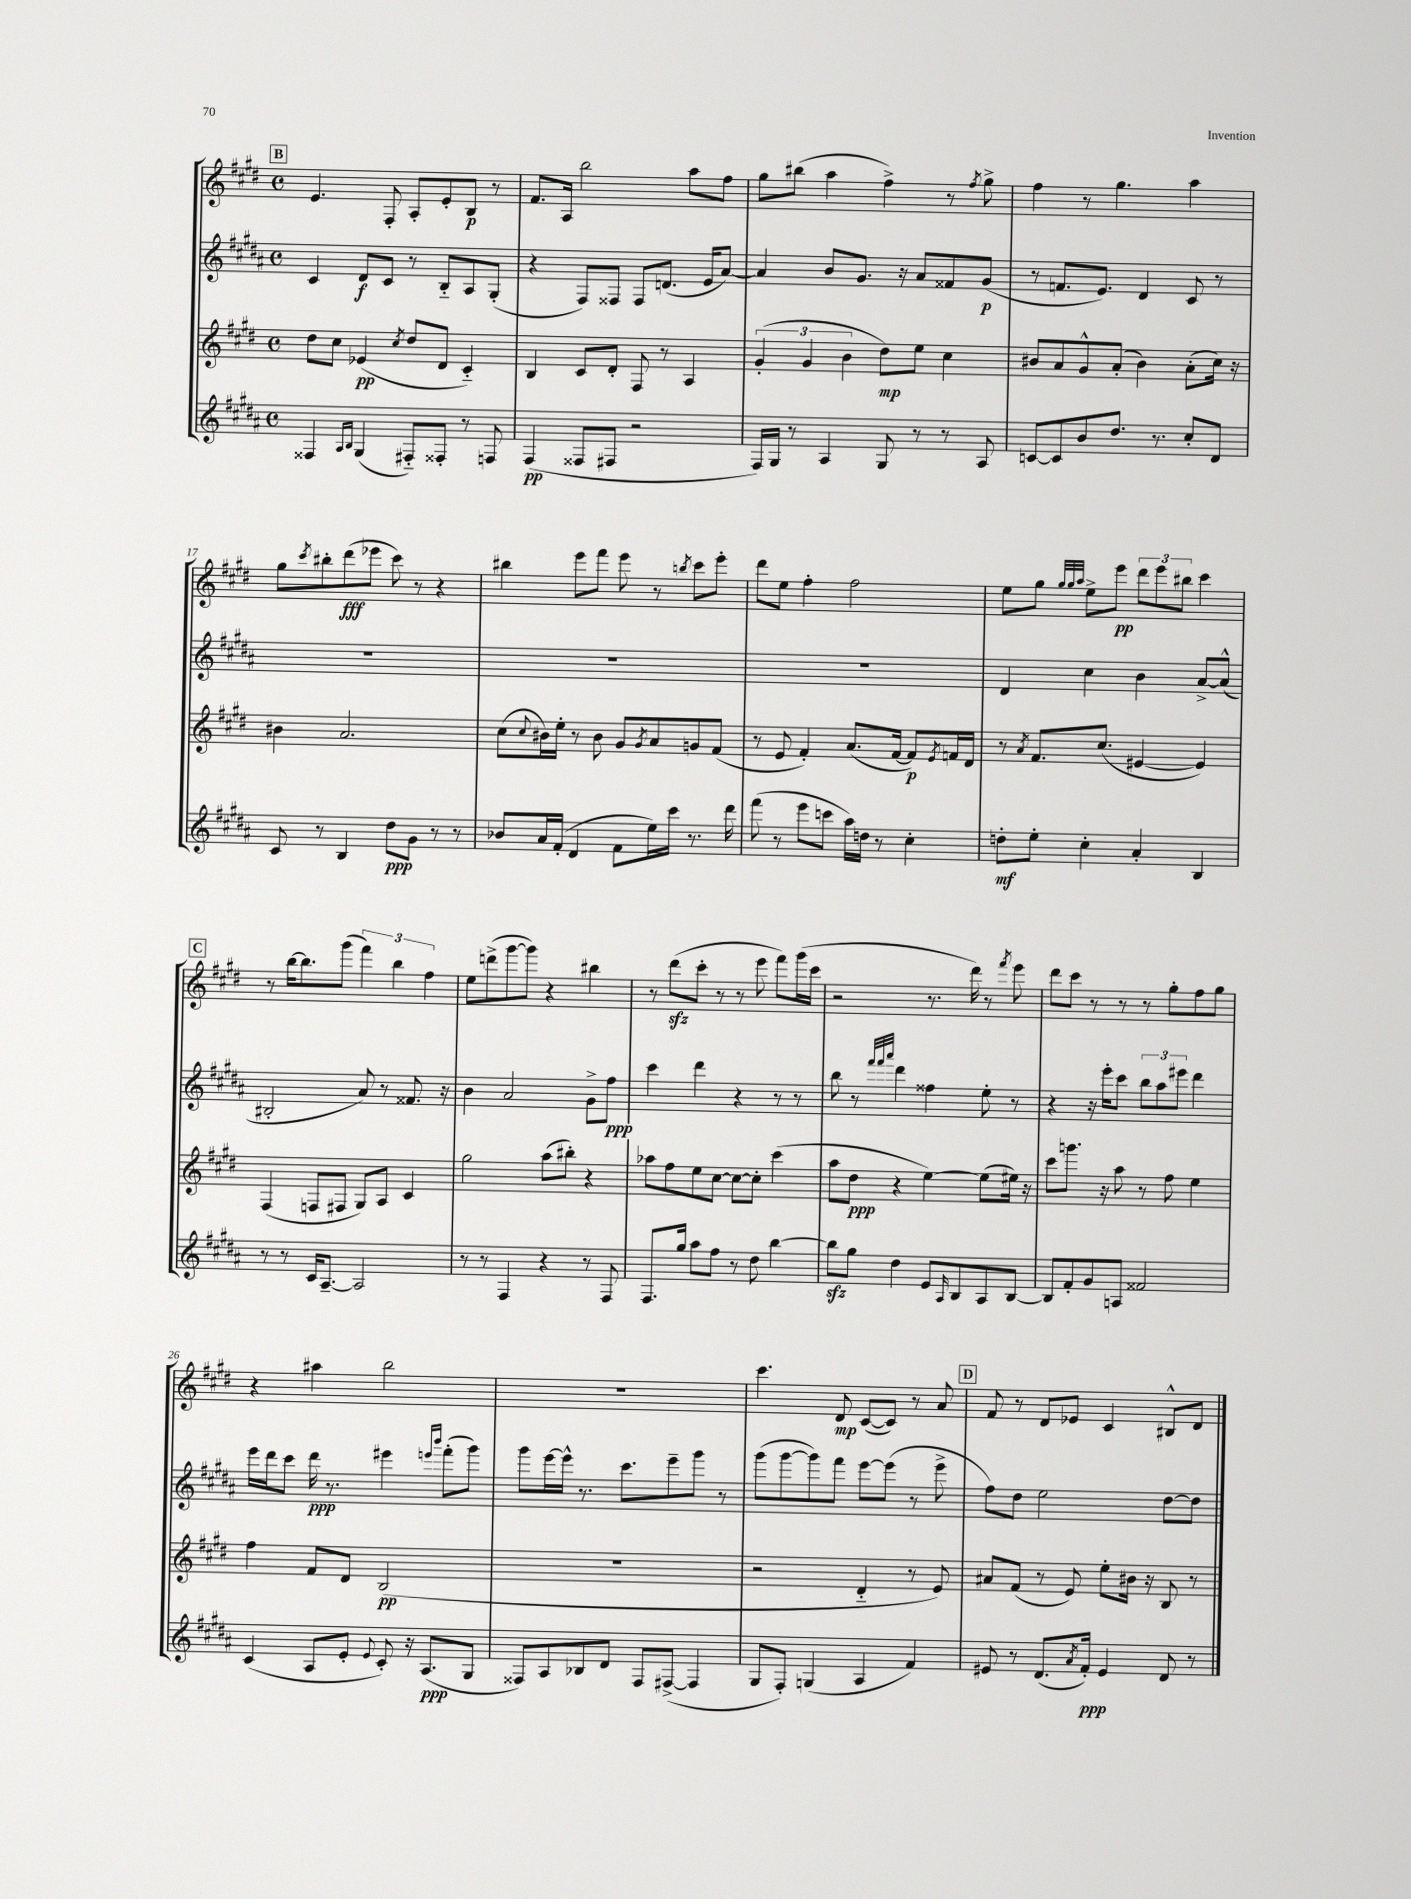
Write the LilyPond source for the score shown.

<<
\new StaffGroup <<
\new Staff = "s0" {
    \clef treble \key e \major \defaultTimeSignature \time 4/4
    \mark \markup { \box "B" } e'4. fis8-. a8-. e'8-. b8\p r8 |
    fis'8. a16 b''2 a''8 fis''8 |
    gis''8 bis''8( a''4 fis''4->) r8 \acciaccatura { fis''8 } gis''8-> |
    fis''4 r8 gis''4. a''4 |
    gis''8 \acciaccatura { cis'''8 } bis''8-. dis'''8\fff( ees'''8 cis'''8) r8 r4 |
    bis''4 e'''8 fis'''8 e'''8 r8 \acciaccatura { b''8 } cis'''8 e'''8-. |
    dis'''8 e''8 fis''4-. fis''2 |
    e''8 gis''8 \grace { gis''32 gis''32 a''32 } e''8-> e'''8\pp \tuplet 3/2 { dis'''8 e'''8 bis''8 } cis'''4 |
    \mark \markup { \box "C" } r8 b''16~ b''8. gis'''8( \tuplet 3/2 { fis'''4) b''4 fis''4 } |
    e''8 d'''8->( gis'''8~ gis'''8) r4 bis''4 |
    r8 dis'''8\sfz( cis'''8-. r8 r8 e'''8 fis'''8) gis'''16( cis'''16 |
    r2 r8. dis'''16) r8 \acciaccatura { fis'''8 } e'''8 |
    dis'''8 cis'''8 r8 r8 r8 gis''8-. fis''8 gis''8 |
    r4 ais''4 b''2 |
    R1 |
    cis'''4. dis'8\mp cis'8~( cis'8) r8 a'8 |
    \mark \markup { \box "D" } fis'8 r8 dis'8 ees'8 cis'4 bis8-^ dis'8 \bar "|." |
}
\new Staff = "s1" {
    \clef treble \key b \major \defaultTimeSignature \time 4/4
    \mark \markup { \box "B" } cis'4 dis'8\f cis'8 r8 b8-_ ais8 gis8-.( |
    r4 fis8) fisis8 fisis8 d'8.( e'16 ais'8~) |
    ais'4 b'8 gis'8. r16 ais'8 fisis'8 gis'8\p( |
    r8 f'8. e'8.) dis'4 cis'8 r8 |
    R1 |
    R1 |
    R1 |
    dis'4 cis''4 b'4 ais'8~-> ais'8-^( |
    \mark \markup { \box "C" } bis2-. ais'8) r8 fisis'8. r16 |
    b'4 ais'2 gis'8-> fis''8\ppp |
    cis'''4 dis'''4 r4 r8 r8 |
    b''8 r8 \grace { fis'''32 fis'''32 ais'''32 } dis'''4 fisis''4 e''8-. r8 |
    r4 r16 e'''16-. cis'''8 \tuplet 3/2 { b''8 ais''8 eis'''8 } dis'''4 |
    e'''16 dis'''16 cis'''8 dis'''16\ppp r8. eis'''4 \grace { e'''16 b'''16 } fis'''8-.( gis'''8) |
    gis'''8 e'''16~ e'''16-^ r8. cis'''8. e'''8-- gis'''8 r8 |
    gis'''8( gis'''8~ gis'''8) fis'''8 e'''8~ e'''8( r8 e'''8-> |
    \mark \markup { \box "D" } fis''8) dis''8 e''2 dis''8~ dis''8 \bar "|." |
}
\new Staff = "s2" {
    \clef treble \key e \major \defaultTimeSignature \time 4/4
    \mark \markup { \box "B" } dis''8 cis''8 ees'4\pp( \acciaccatura { cis''8 } dis''8 dis'8 cis'4-_) |
    b4 cis'8 dis'8-. fis8 r8 a4 |
    \tuplet 3/2 { gis'4-.( gis'4 b'4 } dis''8\mp) e''8 cis''4 |
    bis'8 a'8 gis'8-^ a'8-.( bis'4) a'8-.( cis''16) r16 |
    bis'4 a'2. |
    cis''8( \appoggiatura { cis''8 } bis'16) e''16-. r8 bis'8 gis'8 \acciaccatura { gis'8 } a'8 g'8 fis'8( |
    r8 e'8 fis'4-.) a'8.( fis'16~ fis'8\p) \acciaccatura { e'8 } f'16 dis'16 |
    r8 \acciaccatura { a'8 } fis'8. cis''8.( eis'4~ eis'4) |
    \mark \markup { \box "C" } fis4( f8 fis8 gis8) a8 cis'4 |
    gis''2 a''8( bis''8-.) r4 |
    aes''8 fis''8 e''8 cis''8~ cis''8~ cis''8-. cis'''4( |
    a''8 dis''8\ppp r4 e''4~) e''8( eis''16) r16 |
    cis'''8 g'''8. r16 a''8 r8 fis''8 e''4 |
    fis''4 fis'8 dis'8 b2\pp( |
    R1 |
    r2 dis'4-_ r8 e'8) |
    \mark \markup { \box "D" } ais'8 fis'8( r8 e'8) e''8-. bis'16 r16 b8 r8 \bar "|." |
}
\new Staff = "s3" {
    \clef treble \key b \major \defaultTimeSignature \time 4/4
    \mark \markup { \box "B" } fisis4 \grace { ais16 b16 } gis4( fis8-_) fisis8-. r8 f8 |
    fis4\pp( fisis8 fis8 r2 |
    fis16) gis16 r8 ais4 gis8 r8 r8 ais8 |
    c'8~ c'8 b'8 dis''8. r8. cis''8-. dis'8 |
    cis'8 r8 b4 dis''8\ppp gis'8 r8 r8 |
    bes'8 ais'16 fis'16-.( dis'4 fis'8 e''16) cis'''16 r8. dis'''16 |
    fis'''8( r8 e'''8 c'''8 ais''16) d''16 r8 cis''4-. |
    d''8-.\mf e''8-. cis''4-. ais'4-. b4 |
    \mark \markup { \box "C" } r8 r8 cis'16 ais8.~-- ais2 |
    r8 r8 fis4 r4 r8 fis8 |
    fis8. gis''16 ais''8 fis''8 r8 dis''8 b''4~ |
    b''8\sfz gis''8 dis''4 e'8 \grace { ais16 } b8 ais8 b8~ |
    b8 fis'8-. gis'8 a8 fisis'2 |
    cis'4( ais8 e'8-. \appoggiatura { e'8 } cis'8-.) r16 ais8.\ppp( gis8 |
    fisis8) ais8 bes8 dis'8 fisis8 fis8~->( fis4 |
    gis8 fis8-.) g4( ais4 fis'4) |
    \mark \markup { \box "D" } eis'8 r8 dis'8.( \acciaccatura { ais'8 } fis'16-.\ppp) eis'4 dis'8 r8 \bar "|." |
}
>>
>>
\layout { \context { \Score currentBarNumber = #13 } }
